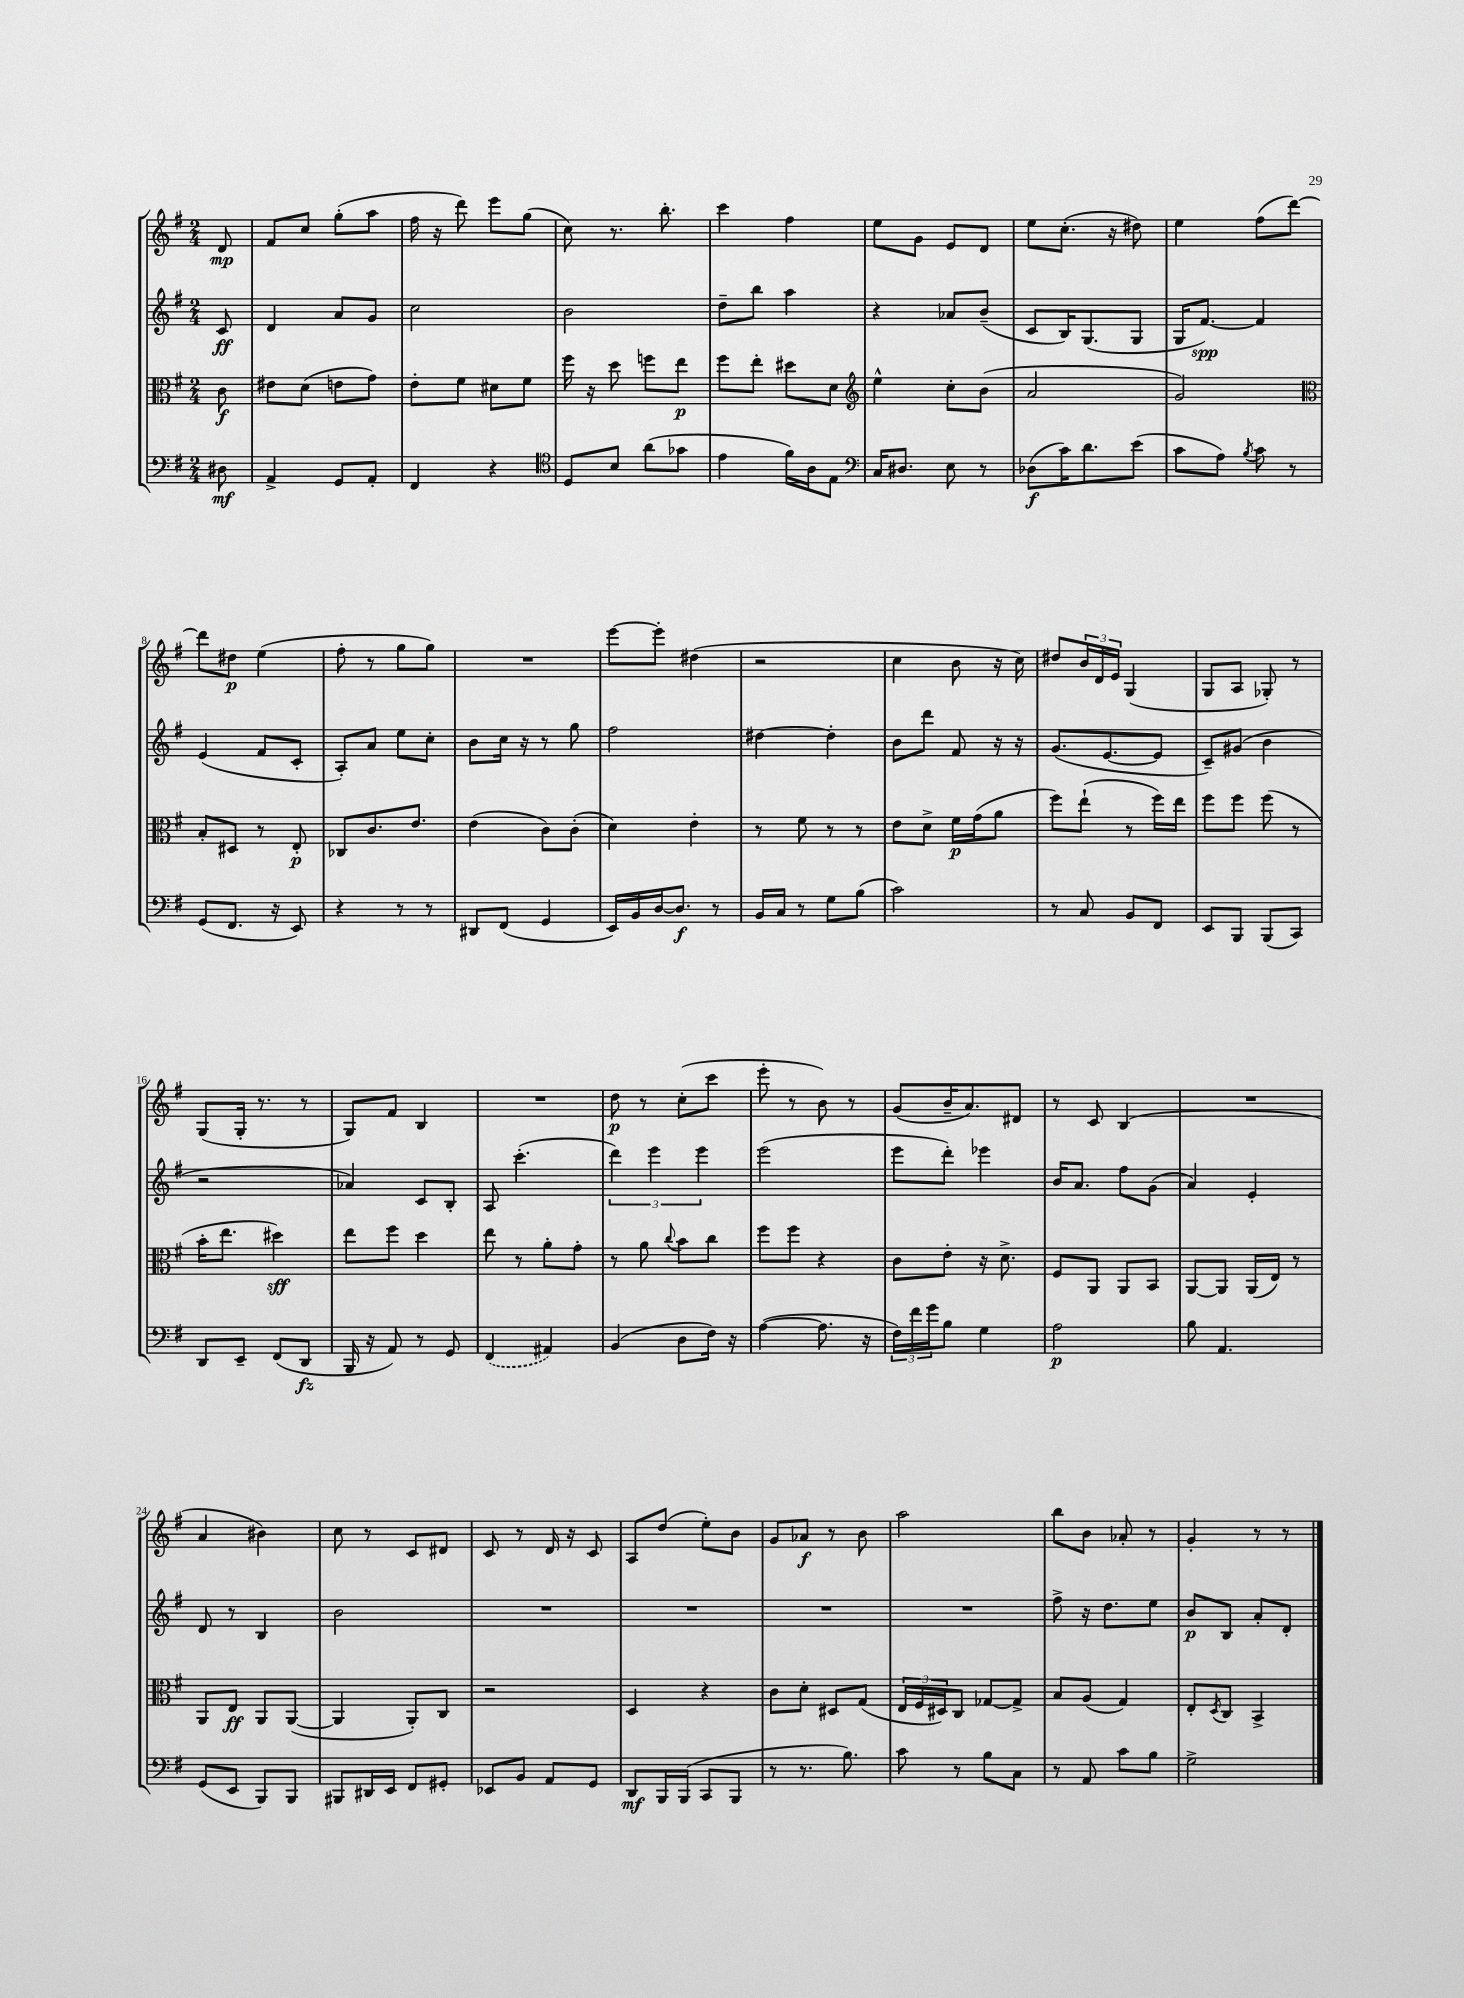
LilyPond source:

<<
\new StaffGroup <<
\new Staff = "s0" {
    \clef treble \key g \major \numericTimeSignature \time 2/4 \partial 8
    d'8\mp |
    fis'8 c''8 g''8-.( a''8 |
    fis''16 r16 d'''8) e'''8 g''8( |
    c''8) r8. b''8.-. |
    c'''4 fis''4 |
    e''8 g'8 e'8 d'8 |
    e''8 c''8.-.( r16 dis''8) |
    e''4 fis''8( d'''8~) |
    d'''8 dis''8\p e''4( |
    fis''8-. r8 g''8 g''8) |
    R2 |
    e'''8~ e'''8-. dis''4( |
    r2 |
    c''4 b'8 r16 c''16) |
    dis''8 \tuplet 3/2 { b'16 d'16 e'16 } g4( |
    g8 a8 ges8-.) r8 |
    g8( g16-. r8. r8 |
    g8) fis'8 b4 |
    R2 |
    d''8\p r8 c''8-.( c'''8 |
    e'''8-. r8 b'8) r8 |
    g'8( b'16-- a'8.) dis'8 |
    r8 c'8 b4( |
    R2 |
    a'4 bis'4) |
    c''8 r8 c'8 dis'8 |
    c'8 r8 d'16 r16 c'8 |
    a8 d''8( e''8-.) b'8 |
    g'8 aes'8\f r8 b'8 |
    a''2 |
    b''8 b'8 aes'8-. r8 |
    g'4-. r8 r8 \bar "|." |
}
\new Staff = "s1" {
    \clef treble \key g \major \numericTimeSignature \time 2/4 \partial 8
    c'8\ff |
    d'4 a'8 g'8 |
    c''2 |
    b'2 |
    d''8-- b''8 a''4 |
    r4 aes'8 b'8--( |
    c'8 b16) g8.( g8 |
    g16 fis'8.~\spp) fis'4 |
    e'4( fis'8 c'8-. |
    a8-.) a'8 e''8 c''8-. |
    b'8 c''16 r16 r8 g''8 |
    fis''2 |
    dis''4~ dis''4-. |
    b'8 d'''8 fis'8 r16 r16 |
    g'8.( e'8.~ e'8 |
    c'8--) gis'8( b'4 |
    r2 |
    aes'4) c'8 b8-. |
    a8 c'''4.-.( |
    \tuplet 3/2 { d'''4) e'''4 e'''4 } |
    e'''2( |
    e'''8 d'''8-.) ees'''4 |
    b'16 a'8. fis''8 g'8( |
    a'4) e'4-. |
    d'8 r8 b4 |
    b'2 |
    R2 |
    R2 |
    R2 |
    R2 |
    fis''8-> r16 d''8. e''8 |
    b'8\p b8 a'8-. d'8-. \bar "|." |
}
\new Staff = "s2" {
    \clef alto \key g \major \numericTimeSignature \time 2/4 \partial 8
    c'8\f |
    eis'8 d'8( e'8 g'8) |
    e'8-. fis'8 dis'8 fis'8 |
    fis''16 r16 d''8 f''8 e''8\p |
    fis''8 e''8-. dis''8 d'8 |
    \clef treble e''4-^ c''8-. b'8( |
    a'2 |
    g'2) |
    \clef alto b8-. dis8 r8 e8-.\p |
    ces8 c'8. e'8. |
    e'4( c'8) c'8-.( |
    d'4) e'4-. |
    r8 fis'8 r8 r8 |
    e'8 d'8-> fis'16\p g'16( a'8 |
    fis''8) e''8-!( r8 fis''16) e''16 |
    fis''8 fis''8 fis''8( r8 |
    b'16-. e''8. dis''4\sff) |
    e''8 fis''8 d''4 |
    e''8 r8 a'8-. g'8-. |
    r8 a'8 \appoggiatura { c''8 } b'8 c''8 |
    fis''8 fis''8 r4 |
    c'8 e'8-. r16 d'8.-> |
    fis8 a,8 a,8 b,8 |
    a,8~ a,8 a,16( e16) r8 |
    a,8 e8\ff a,8 a,8~( |
    a,4 a,8-.) c8 |
    r2 |
    d4 r4 |
    c'8 d'8-. dis8 g8( |
    \tuplet 3/2 { e16 fis16 dis16) } c8 ges8~ ges8-> |
    b8 a8( g4) |
    e8-. \acciaccatura { d8 } c8 b,4-> \bar "|." |
}
\new Staff = "s3" {
    \clef bass \key g \major \numericTimeSignature \time 2/4 \partial 8
    dis8\mf |
    a,4-> g,8 a,8-. |
    fis,4 r4 |
    \clef tenor d8 b8 a'8( ges'8 |
    e'4 fis'16) a16 e8 |
    \clef bass c16 dis8. e8 r8 |
    des8\f( c'16) d'8. e'8( |
    c'8 a8) \acciaccatura { b8 } c'8 r8 |
    g,8( fis,8. r16 e,8) |
    r4 r8 r8 |
    dis,8 fis,8( g,4 |
    e,16) b,16 d16~ d8.\f r8 |
    b,16 c16 r8 g8 b8( |
    c'2) |
    r8 c8 b,8 fis,8 |
    e,8 b,,8 b,,8( c,8) |
    d,8 e,8-- fis,8( d,8\fz |
    b,,16 r16 a,8) r8 g,8 |
    \once \slurDashed fis,4( ais,4) |
    b,4( d8 fis16) r16 |
    a4~( a8. r16 |
    \tuplet 3/2 { fis16) fis'16 g'16 } b8 g4 |
    a2\p |
    b8 a,4. |
    g,8( e,8 b,,8) b,,8 |
    bis,,8 dis,16 e,16 fis,8 gis,8-. |
    ees,8 b,8 a,8 g,8 |
    d,8\mf b,,16 b,,16( c,8 b,,8 |
    r8 r8. b8.) |
    c'8 r8 b8 c8 |
    r8 a,8 c'8 b8 |
    g2-> \bar "|." |
}
>>
>>
